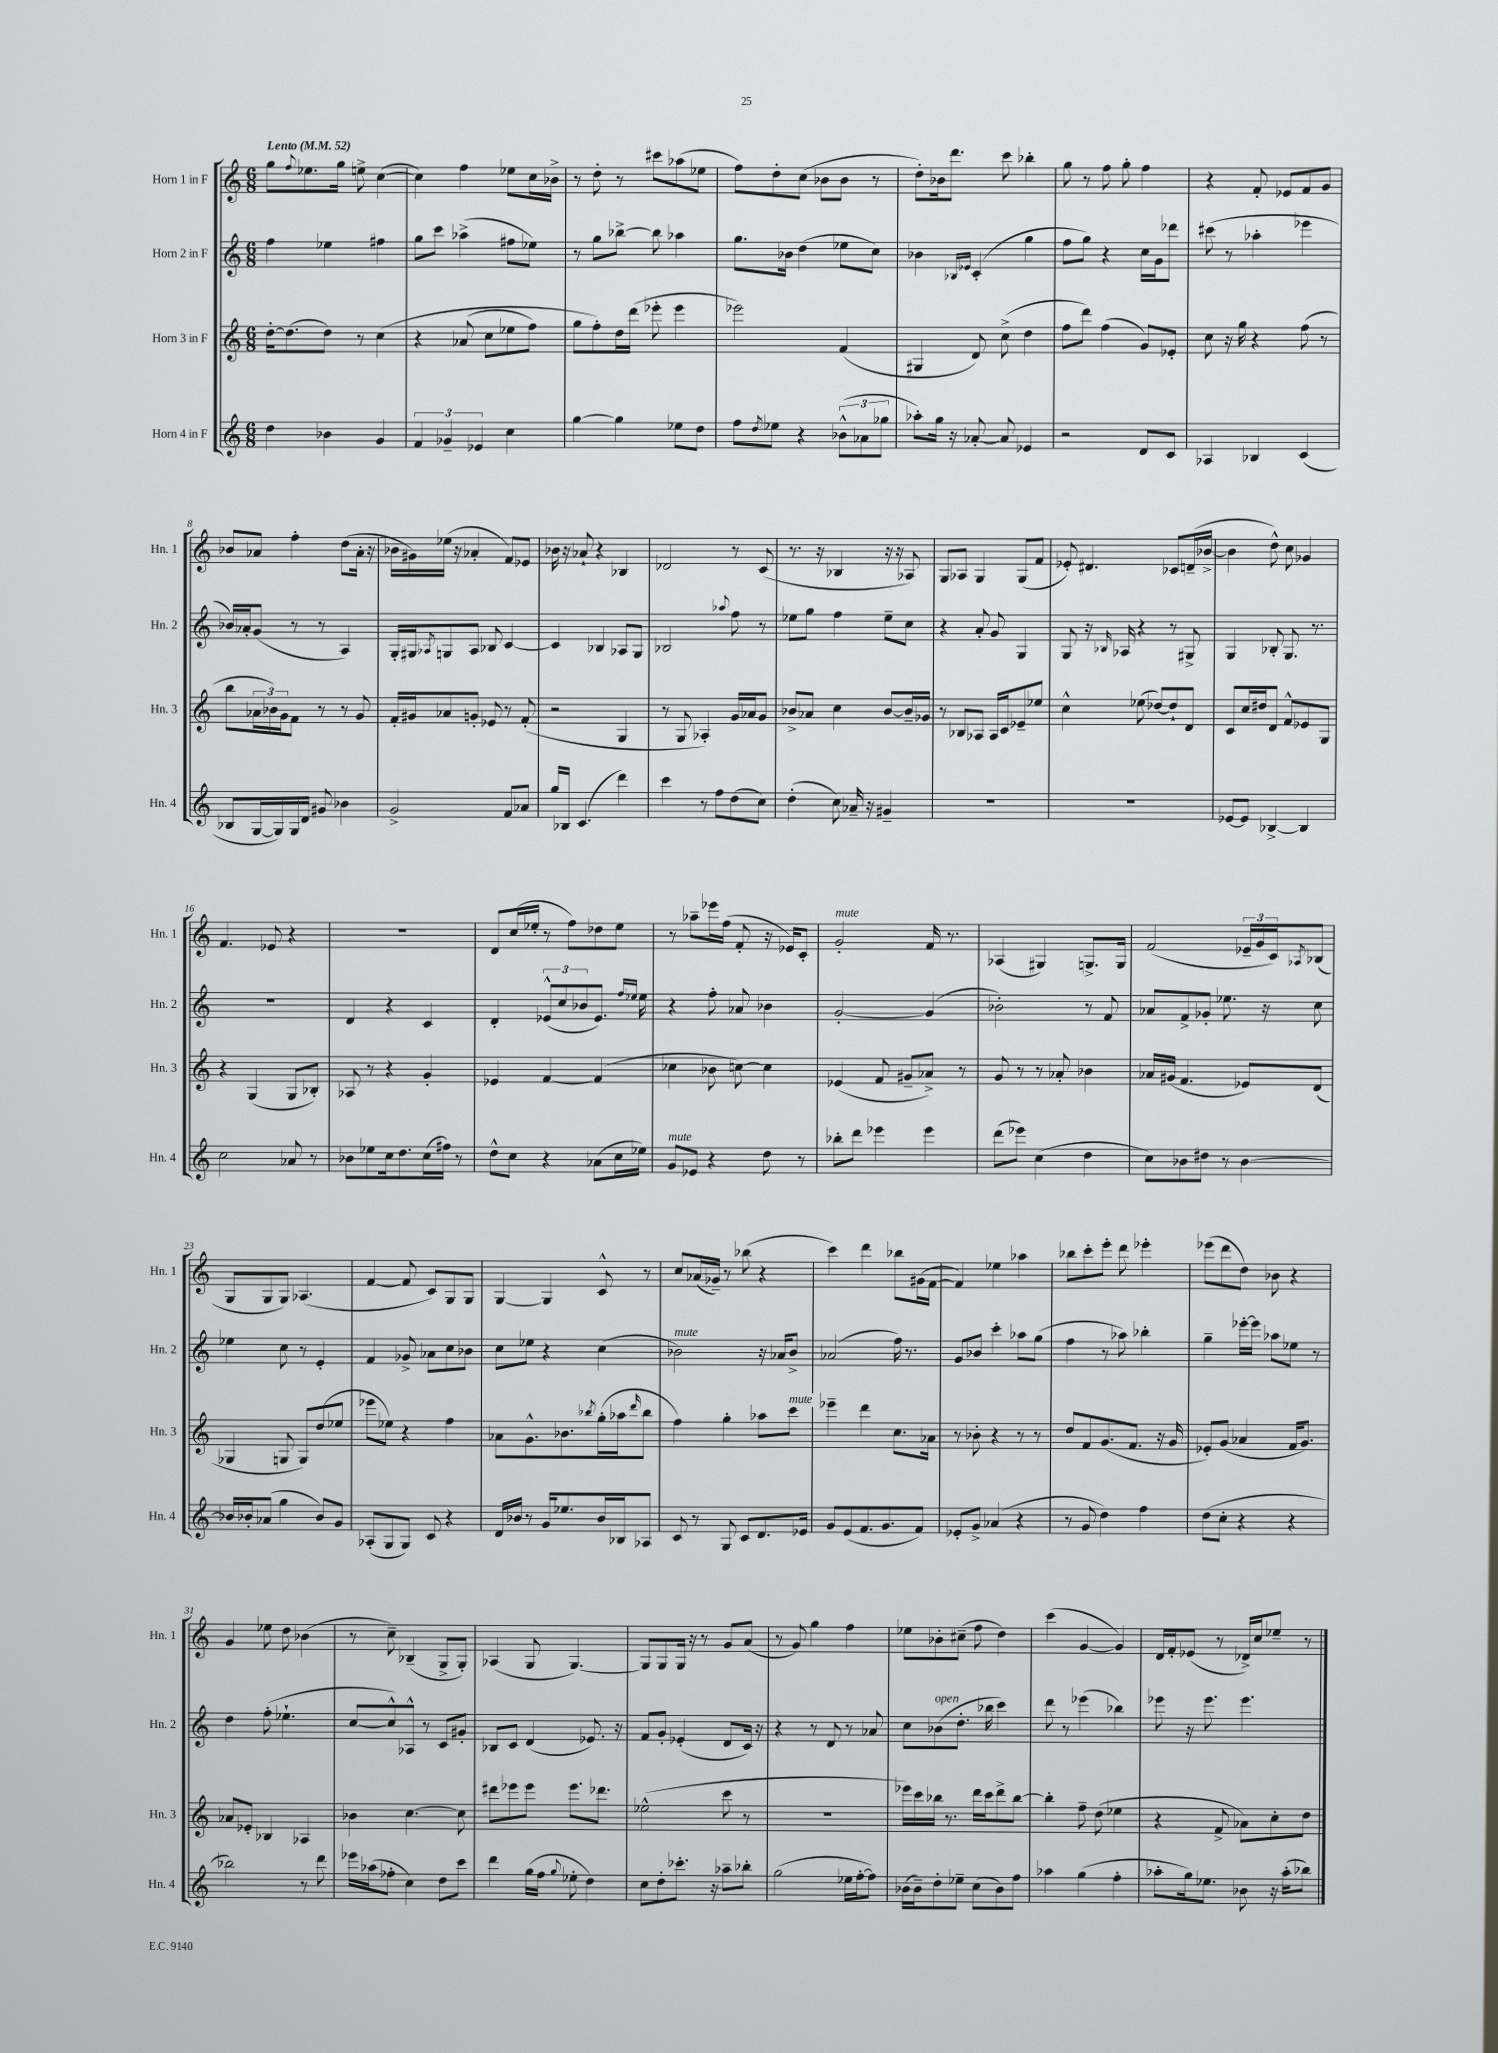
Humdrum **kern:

**kern	**kern	**kern	**kern
*part4	*part3	*part2	*part1
*staff4	*staff3	*staff2	*staff1
*I"Horn 4 in F	*I"Horn 3 in F	*I"Horn 2 in F	*I"Horn 1 in F
*I'Hn. 4	*I'Hn. 3	*I'Hn. 2	*I'Hn. 1
*clefG2	*clefG2	*clefG2	*clefG2
*k[]	*k[]	*k[]	*k[]
*M6/8	*M6/8	*M6/8	*M6/8
*MM52	*MM52	*MM52	*MM52
=1	=1	=1	=1
!	!	!	!LO:TX:a:B:t=Lento
4dd\	[16dd'\KL	4ff\	8gg\L
.	(8.dd\]	.	.
.	.	.	8qqff/
.	.	.	8.ee-X\
4b-X\	8dd\J)	4ee-X\	.
.	.	.	16gg\Jk
.	8r	.	8een^\
4g/	(4cc\	4ff#X\	([4cc\
=2	=2	=2	=2
6f/	4r	8gg\L	4cc\])
.	.	8ccc\J	.
6g-X~/	.	.	.
.	(8a-X/	(4aa-X^\	4ff\
6e-X/	.	.	.
.	8cc\L	.	.
4cc\	8ee-X\	8ff#X\L	8ee-X\L
.	8ff\J)	8ee-X\J)	16cc\L
.	.	.	16b-X^\JJ
=3	=3	=3	=3
[4gg\	8gg\L	8r	8r
.	8ff'\)	8gg\L	8dd'\
4gg\]	16dd\L	[8bb-X^\J	8r
.	(16ddd\JJ	.	.
.	8eee-X'\	8bb-\]	8ccc#X\L
8ee-X\L	4eee-\	4aa-X\	(8aa-X\
8dd\J	.	.	8ee-X\J
=4	=4	=4	=4
8ff\L	2eee-X\)	8.gg\L	8ff\L)
8qdd/	.	.	.
8ee-X\J	.	.	8dd'\
.	.	16b-X\Jk	.
4r	.	(4dd\	(8cc\J
.	.	.	8b-X\L
(12b-X^^\L	(4f/	8ee-X\L	8b-\J
12a-X\	.	.	.
.	.	8cc\J)	8r
12gg-X\J	.	.	.
=5	=5	=5	=5
8aa-X'\L)	4G#X/	4b-X\	8dd'\L)
16gg\Jk	.	.	16b-X\k
16r	.	.	8.ddd\J
.	.	16qqB-X/LL	.
.	.	16qqe-X/JJ	.
[8a-X'/	8d/)	(4c'/	.
8a-/]	(8cc^\	.	8ccc\
4e-X/	4dd\	4gg\	4bb-X'\
=6	=6	=6	=6
2r	8ff\L	8ff\L	8gg\
.	8ddd\J)	8gg\J)	8r
.	(4ff\	4r	8ff\
.	.	.	8gg'\
8d/L	8g/L)	16cc\LL	4ff\
.	.	16g\J	.
8c/J	8e-X'/J	8ddd-X\J	.
=7	=7	=7	=7
4A-X/	8cc\	(8ccc#X\	4r
.	16r	8r	.
.	16gg\	.	.
4B-X/	4r	4aa-X'\	8f'/
.	.	.	8e-X/L
(4c/	(8ff\	4eee-X\	8f/
.	8r	.	8g/J
!!LO:LB:g=z
=8	=8	=8	=8
8B-X/L	8bb\L	16b-X/LL)	8b-X/L
.	.	16a-X'/J	.
[16G/L	24a-X\L	(8g/J	8a-X/J
.	24b-X\)	.	.
16G/])	.	.	.
.	24g\J	.	.
16G/	8f\J	8r	4ff'\
16d/JJ	.	.	.
8g#X/	8r	8r	.
4b-X\	8r	4A/)	(8dd\L
.	8g/	.	16a-'\Jk
.	.	.	16r
=9	=9	=9	=9
2g^/	16f'/LL	16G'/LL	16b-X\LL
.	16g#X/J	16G#X/J	16g#X\)
.	.	8qA-X/	.
.	8a-X/	8Gn/	(16ee-X\JJ
.	.	.	16r
.	8gn'/J	8A-/J	4a-X'/
.	8e-X/	8B-X/	.
8f/L	8r	[4c/	8f/L)
8a-X/J	(8f'/	.	8e-X/J
=10	=10	=10	=10
16gg/LL	2r	4c/]	16b-X\
16B-X/JJ	.	.	16r
(4.c/	.	.	8a-X`/
.	.	4B-X/	4r
4ddd\)	4G/	8A-X/L	4B-X/
.	.	8G/J	.
=11	=11	=11	=11
4ccc\	8r	2B-X/	2d-X/
.	8G/	.	.
8r	4A-X'/)	.	.
8ff\L	.	.	.
.	.	8qqaa-X/	.
(8dd\	16g/LL	8ff\	8r
.	16a-X/J	.	.
8cc\J)	8g/J	8r	(8c/
=12	=12	=12	=12
(4dd'\	8b-X^/L	8ee-X\L	8.r
.	8a-X/J	8gg\J	.
.	.	.	16r
8cc\)	4cc\	4ff\	4B-X/
16a-X~/	.	.	.
16r	.	.	.
4g#X~/	[8b-/L	8ee-~\L	16r
.	.	.	16r
.	16b-~/L]	8cc\J	8A-X/)
.	16g-X/JJ	.	.
=13	=13	=13	=13
2.r	8r	4r	8G/L
.	8B-X/L	.	8A-X/J
.	8A-X/J	8a'/	4G/
.	16A-/LL	8g/	.
.	16c/J	.	.
.	8e-X~/	4G/	(8G/L
.	8ee-X/J	.	8f/J
=14	=14	=14	=14
2.r	4cc^^\	8G/	8e-X'/)
.	.	16r	4.d#X/
.	.	16qqB-X/	.
.	.	16A-X/	.
.	(8ee-X\	4r	.
.	[8dd-X/L)	.	.
.	8dd-`/]	8r	8c-X/L
.	8d/J	8G#X^/	(16dn~/L
.	.	.	[16b-X^/JJ
=15	=15	=15	=15
[8e-X/L	8c/L	4G/	4b-\]
8e-/J]	16cc/L	.	.
.	16dd#X/J	.	.
[4B-X^/	8d/J	8B-X'/	8dd^^\)
.	8f^^/L	8.G/	8cc\
4B-/]	8e-X/	.	4g-X/
.	.	8.r	.
.	8G/J	.	.
!!LO:LB:g=z
=16	=16	=16	=16
2cc\	4r	2.r	4.f/
.	(4G/	.	.
.	.	.	8e-X/
8a-X/	8G/L	.	4r
8r	8B-X'/J)	.	.
=17	=17	=17	=17
8b-X\L	8A-X/	4d/	2.r
8ee-X\	8r	.	.
16cc\k	4r	4r	.
8.dd\	.	.	.
(16cc\L	4g'/	4c/	.
16ff#X\JJ)	.	.	.
8r	.	.	.
=18	=18	=18	=18
8dd^^\L	4e-X/	4d'/	8d/L
8cc\J	.	.	(16cc/L
.	.	.	16ee-X'/JJ
4r	[4f/	(12e-X^^/L	8r
.	.	12cc/	.
.	.	.	8ff\L)
.	.	12b-X/	.
(8a-X\L	(4f/]	8.e-/J)	8dd-X\
16cc\L	.	.	8ee-\J
.	.	16qqff/LL	.
.	.	16qqee-X/JJ	.
16ee-X\JJ)	.	16ee-\	.
=19	=19	=19	=19
!LO:TX:a:i:t=mute	!	!	!
8g/L	4cc-X\	4r	8r
8e-X/J	.	.	8aa-X~\L
4r	8b-X\	8ff'\	16eee-X\L
.	.	.	(16ff\JJ
.	[8ccn\)	8a-X/	8f'/
8dd\	4cc\]	4b-X\	16r
.	.	.	16e-X/KL)
8r	.	.	8c'/J
=20	=20	=20	=20
!	!	!	!LO:TX:a:i:t=mute
8bb-X'\L	(4e-X/	[2g'/	2g'/
8ddd\J	.	.	.
4eee-X\	8f/	.	.
.	8g#X~/L	.	.
4eee-\	8a-X^/J)	(4g/]	16f/
.	.	.	8.r
.	8r	.	.
=21	=21	=21	=21
(8ddd\L	8g/	2b-X'\)	(4A-X/
8eee-X\J)	8r	.	.
(4cc\	8r	.	4G#X/)
.	8a-X'/	.	.
4dd\	4b-X\	8r	8.Gn^/L
.	.	8f/	.
.	.	.	16G/Jk
=22	=22	=22	=22
8cc\L)	16a-X/LL	8a-X/L	(2f/
.	(16g#X/JJ	.	.
8b-X\	4.f/	8f^/	.
8dd#X\J	.	8g-X'/J	.
8r	.	8.ee-X\	.
[4b-\	8e-X/L)	.	24e-X~/LL
.	.	.	24g/
.	.	16r	.
.	.	.	24c/J)
.	.	.	8qA-X/
.	(8d/J	8cc\	(8B-X/J
!!LO:LB:g=z
=23	=23	=23	=23
16b-X/LL]	4G-X/	4ee-X\	8G/L
16b-X'/J	.	.	.
(8a-X/J	.	.	8G/
4gg\	8Gn/	8cc\	8G/J)
.	8G/L)	8r	(4.A-X/
8b-/L)	(8dd/	4e'/	.
8g/J	8ee-X/J	.	.
=24	=24	=24	=24
(8A-X'/L	8eee-X\L	4f/	[4f/
8G/	8ee-X\J)	.	.
8G/J)	4r	8g-X^/	8f/]
8c/	.	8a-X\L	8c/L)
4r	4ff\	8cc\	8G/
.	.	8b-X\J	8G/J
=25	=25	=25	=25
16d/LL	8a-X\L	8cc\L	[4G/
16b-X/JJ	.	.	.
8r	8.g^^\	8ee-X\J	.
16g/KL	.	4r	4G/]
8.ee-X/	8.b-X\	.	.
.	8qbb-X/	.	.
16b-/L	(16gg'\L	(4cc\	8c^^/
16B-X/J	16aa-X\J	.	.
.	16qqddd/	.	.
8A-X/J	8bb-\J	.	8r
=26	=26	=26	=26
!	!	!LO:TX:a:i:t=mute	!
8c/	4ff\)	2b-X\)	8cc/L
8r	.	.	(16a-X/L
.	.	.	16g-X~/JJ)
8G/	4gg'\	.	8r
8c/L	.	.	(8bb-X\
8.d/	8aa-X\L	16r	4r
.	.	16a-X/KL	.
!	!LO:TX:a:i:t=mute	!	!
.	8ccc\J	8b-^/J	.
16e-X/Jk	.	.	.
=27	=27	=27	=27
8g/L	4eee-X~\	(2a-X/	4ccc\)
(8e/	.	.	.
8.f/	4ddd\	.	4ddd\
8.g/	.	.	.
.	8.cc\L	16ff\)	8bb-X\L
.	.	8.r	.
8f/J)	.	.	(16g#X\L
.	16a-X\Jk	.	[16f\JJ
=28	=28	=28	=28
8e-X'/L	8r	8g/L	4f/])
8g^/J	8b-X'\	8b-X/J	.
(4a-X/	4r	4ccc'\	4ee-X\
4r	8r	8aa-X\L	4aa-X\
.	8r	(8gg\J	.
=29	=29	=29	=29
8r	8dd/L	4ff\	8bb-X\L
8g/	8f/	.	8ccc'\
4dd\)	(8.g/	8r	8eee'\J
.	.	8aa-X\)	8ddd\
.	8.f/J	.	.
4ff\	.	4bb-X'\	4eee-X'\
.	16r	.	.
.	16g/	.	.
=30	=30	=30	=30
(8dd\L	8e-X'/L)	4gg~\	(8eee-X\L
8cc'\J	(8g/J	.	8ddd\
4r	4a-X/	[16eee-X'\LL	8dd\J)
.	.	16eee-\JJ]	.
.	.	8aa-X\L	8b-X\
4r	16f/KL	8ee-X\J	4r
.	8.g/J)	.	.
.	.	8r	.
!!LO:LB:g=z
=31	=31	=31	=31
2bb-X\)	8a-X/L	4dd\	4g/
.	8e-X'/J	.	.
.	4B-X/	(8ff'\	8ee-X\
.	.	4.ee-X`\	8dd\
8r	4A-X/	.	(4b-X\
8ddd\	.	.	.
=32	=32	=32	=32
16eee-X\LL	4b-X\	[8cc/L	8r
(16aa-X\J	.	.	.
8ff-X'\J	.	8cc^^/])	8cc~\)
4cc\)	[4.cc\	8A-X^^/J	(4B-X~/
.	.	8r	.
8dd\L	.	8c/L	8G^/L
8ccc\J	8cc\]	8g#X'/J	8G'/J)
=33	=33	=33	=33
4ddd\	8ddd#X\L	8B-X/L	(4A-X/
.	8eee-X\	8c/J	.
(16gg\LL	8eee-\J	(4d/	8G/
16ff\JJ	.	.	.
8qqgg/	.	.	.
8ee-X'\	8.eee-\L	.	[4.G/)
4dd\)	.	8.e-X/)	.
.	8.ddd-X\J	.	.
.	.	16r	.
=34	=34	=34	=34
8cc\L	(2ee-X^^\	8f/L	8G/L]
8dd'\	.	8g'/J	8G/
8.ccc-X'\J	.	(4e-X'/	16G/Jk
.	.	.	16r
.	.	.	8r
16r	.	.	.
8aa-X~\L	8ccc\	8d/L	8g/L
8bb-X'\J	8r	16c/Jk)	(8a/J
.	.	16r	.
=35	=35	=35	=35
(2gg\	2.r	4r	8r
.	.	.	8g/)
.	.	8r	4gg\
.	.	8d/	.
16ee-X\LL	.	8r	4ff\
[16ff'\J	.	.	.
8ff\J])	.	8a-X/	.
=36	=36	=36	=36
(16b-X\LL	16eee-X\LL)	8cc\L	8ee-X\L
16b-~\J)	16ccc\	.	.
!	!	!LO:TX:a:i:t=open	!
8dd'\	16bb-X\JJ	(8b-X\	8b-X'\
.	8.r	.	.
8ee-X~\J	.	8.dd'\J	(8cc#X~\J
(8cc\L	16ddd\LL	.	8ff\
.	16ccc\J	16bb-X\	.
8b-\)	8ddd^\	4ccc\)	4dd\)
8ff\J	[8bb-\J	.	.
=37	=37	=37	=37
4aa-X\	4bb-'\]	8ddd\	(4ccc\
.	.	8r	.
(4gg\	8ff~\	(4eee-X\	[4g/
.	(8dd\	.	.
4ff'\	4ee-X\	4bb-X\)	4g/])
=38	=38	=38	=38
8aa-X'\L	4r	8eee-X\	16d/LL
.	.	.	16f'/J
16gg\k)	.	16r	(8e-X/J
8.ee-X\J	.	8.eee-\	.
.	8f^/	.	8r
8b-X\	8a-X\L)	4.eee-\	16d-X^/LL)
.	.	.	16cc/J
16r	8cc'\	.	8ee-X~/J
(16aa-'\KL	.	.	.
8bb-X\J)	8dd\J	.	8r
==	==	==	==
*-	*-	*-	*-
